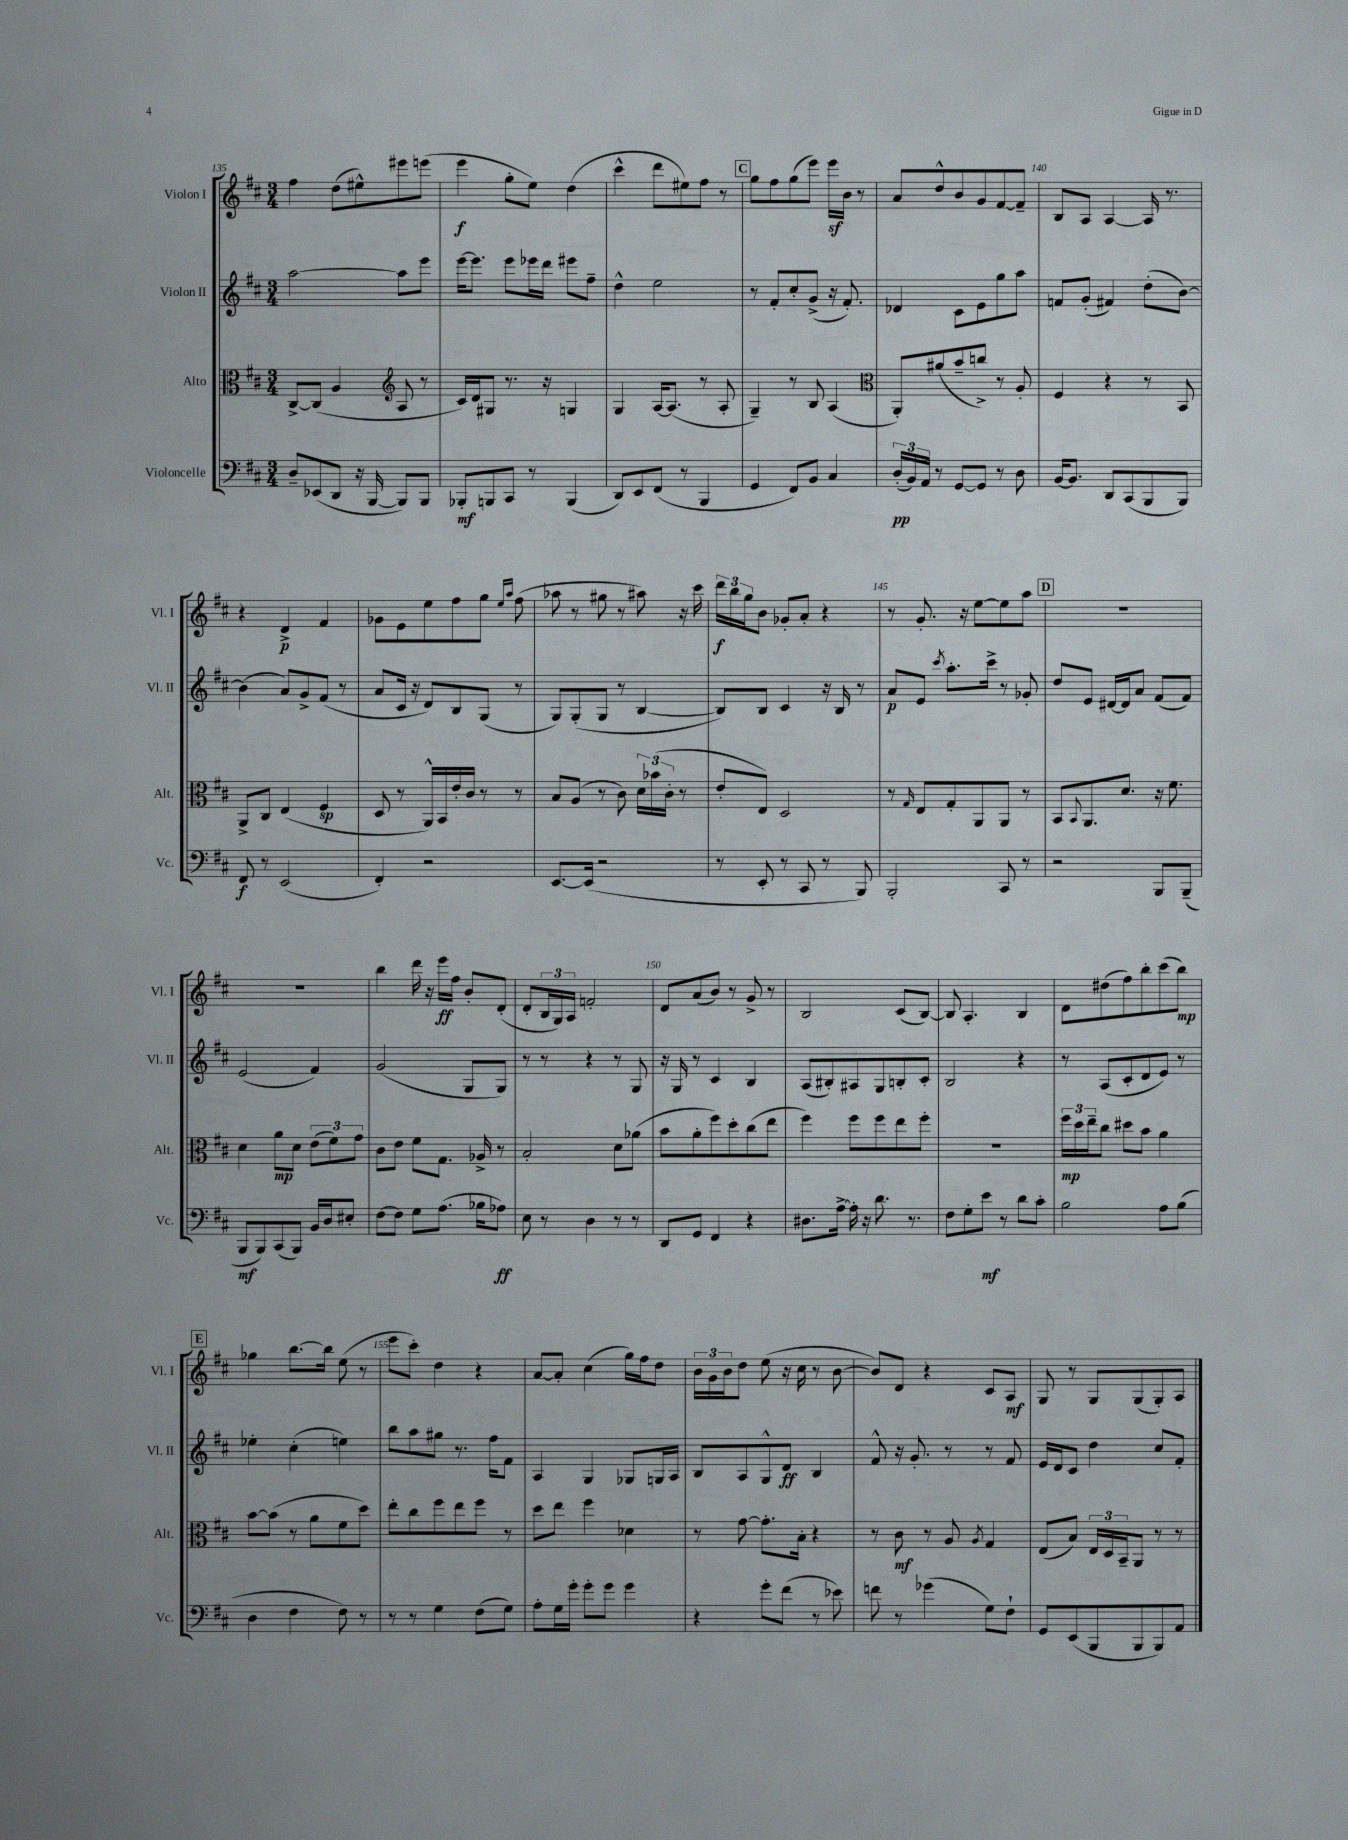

**kern	**kern	**kern	**kern
*staff4	*staff3	*staff2	*staff1
*clefF4	*clefC3	*clefG2	*clefG2
*k[f#c#]	*k[f#c#]	*k[f#c#]	*k[f#c#]
*M3/4	*M3/4	*M3/4	*M3/4
8D~	[8C#^	[2aa	4ff#
(8EE-	(8C#]	.	.
8DD	4A	.	(8dd
16r	.	.	8ee#^^)
[16BBB	.	.	.
*	*clefG2	*	*
8BBB])	8A	8aa]	8eee#
8BBB	8r	8eee	(8eee
=	=	=	=
8BBB-'	16c#)	[16eee	4eee
.	16d	8.eee]	.
8BBB	8G#	.	.
8CC#	8.r	8eee	8gg'
8r	.	16eee-	8ee)
.	16r	16ddd	.
(4BBB	4G	8eee#	(4dd
.	.	8ff#~	.
=	=	=	=
8DD)	4G	4dd^^	4ccc#^^
8EE	.	.	.
(8FF#	[16A	2ee	8ddd
.	(8.A]	.	.
8r	.	.	8ee#)
4BBB	8r	.	8ff#
.	8A'	.	8r
=	=	=	=
4GG	4G~)	8r	8gg
.	.	8f#'	8ff#
8FF#)	8r	8cc#'	(8gg
8BB	8B	(8g^	8eee)
4C#	(4A	16r	16eee
.	.	8.f#')	16b
.	.	.	8r
=	=	=	=
*	*clefC3	*	*
(24D'	8AA')	4d-	8a
24BB)	.	.	.
24AA	.	.	.
8r	(8a#	.	8dd^^
[8GG	8b~	8c#	8b
8GG]	8cc^)	8e	8g
8r	8r	8gg	[8f#
8D	8A'	8aa	8f#~]
=	=	=	=
[16BB	4F#	8f	8B
8.BB]	.	.	.
.	.	(8g'	8A
8DD	4r	4f#)	[4A
(8CC#	.	.	.
8BBB	8r	(8dd'	16A]
.	.	.	8.r
8BBB)	8BB	[8b)	.
=	=	=	=
8FF#	8AA^	(4b]	4r
8r	8C#	.	.
(2EE	(4E	8a)	4d^
.	.	8g^	.
.	4F#	(8f#	4f#
.	.	8r	.
=	=	=	=
4FF#')	8D	8a	8g-
.	8r	16c#	8e
.	.	16r	.
2r	16AA^^)	8d)	8ee
.	16BB	.	.
.	16e'	8B	8ff#
.	16c#	.	.
.	8r	(8G	8gg
.	.	.	16qqee
.	.	.	16qqaa
.	8r	8r	(8ff#
=	=	=	=
[8.EE	8B	8G)	8aa-
.	(8A	(8G'	8r
(16EE]	.	.	.
2r	8r	8G	8gg#
.	8c#)	8r	8r
.	24d	[4B	8aa#)
.	(24b-	.	.
.	24c#'	.	.
.	8r	.	16r
.	.	.	16ccc#
=	=	=	=
8r	8e'	8B])	24ddd
.	.	.	24bb
.	.	.	24gg
8EE'	8E)	8B	8b
8r	2D	4c#	8g-'
8CC#	.	.	8a'
8r	.	16r	4r
.	.	16B	.
8BBB)	.	8r	.
=	=	=	=
2BBB'	8r	8a	8r
.	16qqG	.	.
.	8E	8e	8.g'
.	.	8qccc#	.
.	8G'	8.aa'	.
.	.	.	16r
.	8AA	.	[8ee
.	.	16ccc#^	.
8CC#	8AA	8r	8ee]
8r	8r	8g-'	8aa
=	=	=	=
2r	8BB	8dd	2.r
.	8qqBB	.	.
.	8.AA	8e	.
.	.	[16d#	.
.	8.d	16d#]	.
.	.	8a	.
8BBB	16r	(8f#	.
.	8.f#	.	.
(8BBB~	.	8f#)	.
=	=	=	=
8BBB	4d	(2e	2.r
8BBB)	.	.	.
(8CC#	8a	.	.
8BBB)	8d	.	.
16BB	(12e	4f#)	.
16D	.	.	.
.	12f#)	.	.
8E#'	.	.	.
.	12g	.	.
=	=	=	=
[8F#	8c#	(2g	4bb
8F#]	8e	.	.
8G	8f#	.	16ddd
.	.	.	16r
(8.A	8.G	.	16eee
.	.	.	16ff#
.	.	8G	8b'
16B-	16A-^	.	.
8A-)	8r	8G)	(8d'
=	=	=	=
8E	2B'	8r	8d'
8r	.	8r	24B
.	.	.	24G)
.	.	.	24A
4D	.	4r	2f'
8r	8d	8r	.
8r	(8a-	8G	.
=	=	=	=
8DD	8b	16r	8d
.	.	16G	.
8GG	8a'	8r	(8a
4FF#	8ff#)	4c#	8b)
.	8dd'	.	8r
4r	(8cc#	4B	8g^
.	8ee	.	8r
=	=	=	=
8.D#	4ff#)	(8A	2B
.	.	8B#')	.
[16A^	.	.	.
16A']	8ff#	8A#	.
16r	.	.	.
8.d	8ff#	8G	.
.	8ee	8B'	(8c#
8.r	.	.	.
.	8ff#'	8c#'	[8B)
=	=	=	=
8F#	2.r	2B	8B]
8G'	.	.	4.A'
8e	.	.	.
8r	.	.	.
8d	.	4r	4B
8c#'	.	.	.
=	=	=	=
2B	24ff#	8r	8d
.	24dd	.	.
.	24ee~	.	.
.	8cc#	(8A	(8dd#
.	8dd#	8c#'	8ff#)
.	8b	8d	8bb'
8A	4a	8e)	(8ccc#
(8B	.	8r	8bb)
=	=	=	=
4D	[8b	4ee-'	4gg-
.	(8b]	.	.
4F#	8r	(4cc#'	[8.bb
.	8a	.	.
.	.	.	16bb]
8F#)	8f#	4ee)	(8ee
8r	8dd)	.	8r
=	=	=	=
8r	8ee'	8bb	8eee
8r	8cc#	8aa	8ccc#')
4G	8ff#	8gg#	4dd
.	8ee	8.r	.
(8F#	8ff#	.	4r
.	.	16ff#	.
8G)	8r	8f#	.
=	=	=	=
8A'	8dd	4A	[8a
16G	8ee	.	8a']
16g'	.	.	.
8g'	4ff#	4G	(4cc#
8g	.	.	.
4g	4d-	8G-	16gg)
.	.	.	16ff#
.	.	16G	8dd
.	.	16A	.
=	=	=	=
4r	8r	8B	24b
.	.	.	24g
.	.	.	24b
.	[8g	8A	8dd
8g'	8.g']	8G^^	(8ee
(8f#	.	8d	16r
.	16B'	.	16cc#
8r	4r	4B	8r
8e-)	.	.	[8b
=	=	=	=
8f	8r	8f#^^	8b])
8r	8c#	16r	8d
.	.	8.g'	.
(4g-	8r	.	4r
.	8A	8r	.
.	8qA	.	.
8G)	4G	8r	8c#
8F#`	.	8f#	8A
=	=	=	=
8GG	(8E	16e	8G
.	.	16d	.
(8EE	8B)	8c#	8r
8BBB	24E	4dd	8G
.	24D	.	.
.	24BB~	.	.
8BBB	8AA	.	(8G
8BBB)	8r	8cc#	8G')
8AA	8r	8f#'	8A
==	==	==	==
*-	*-	*-	*-
